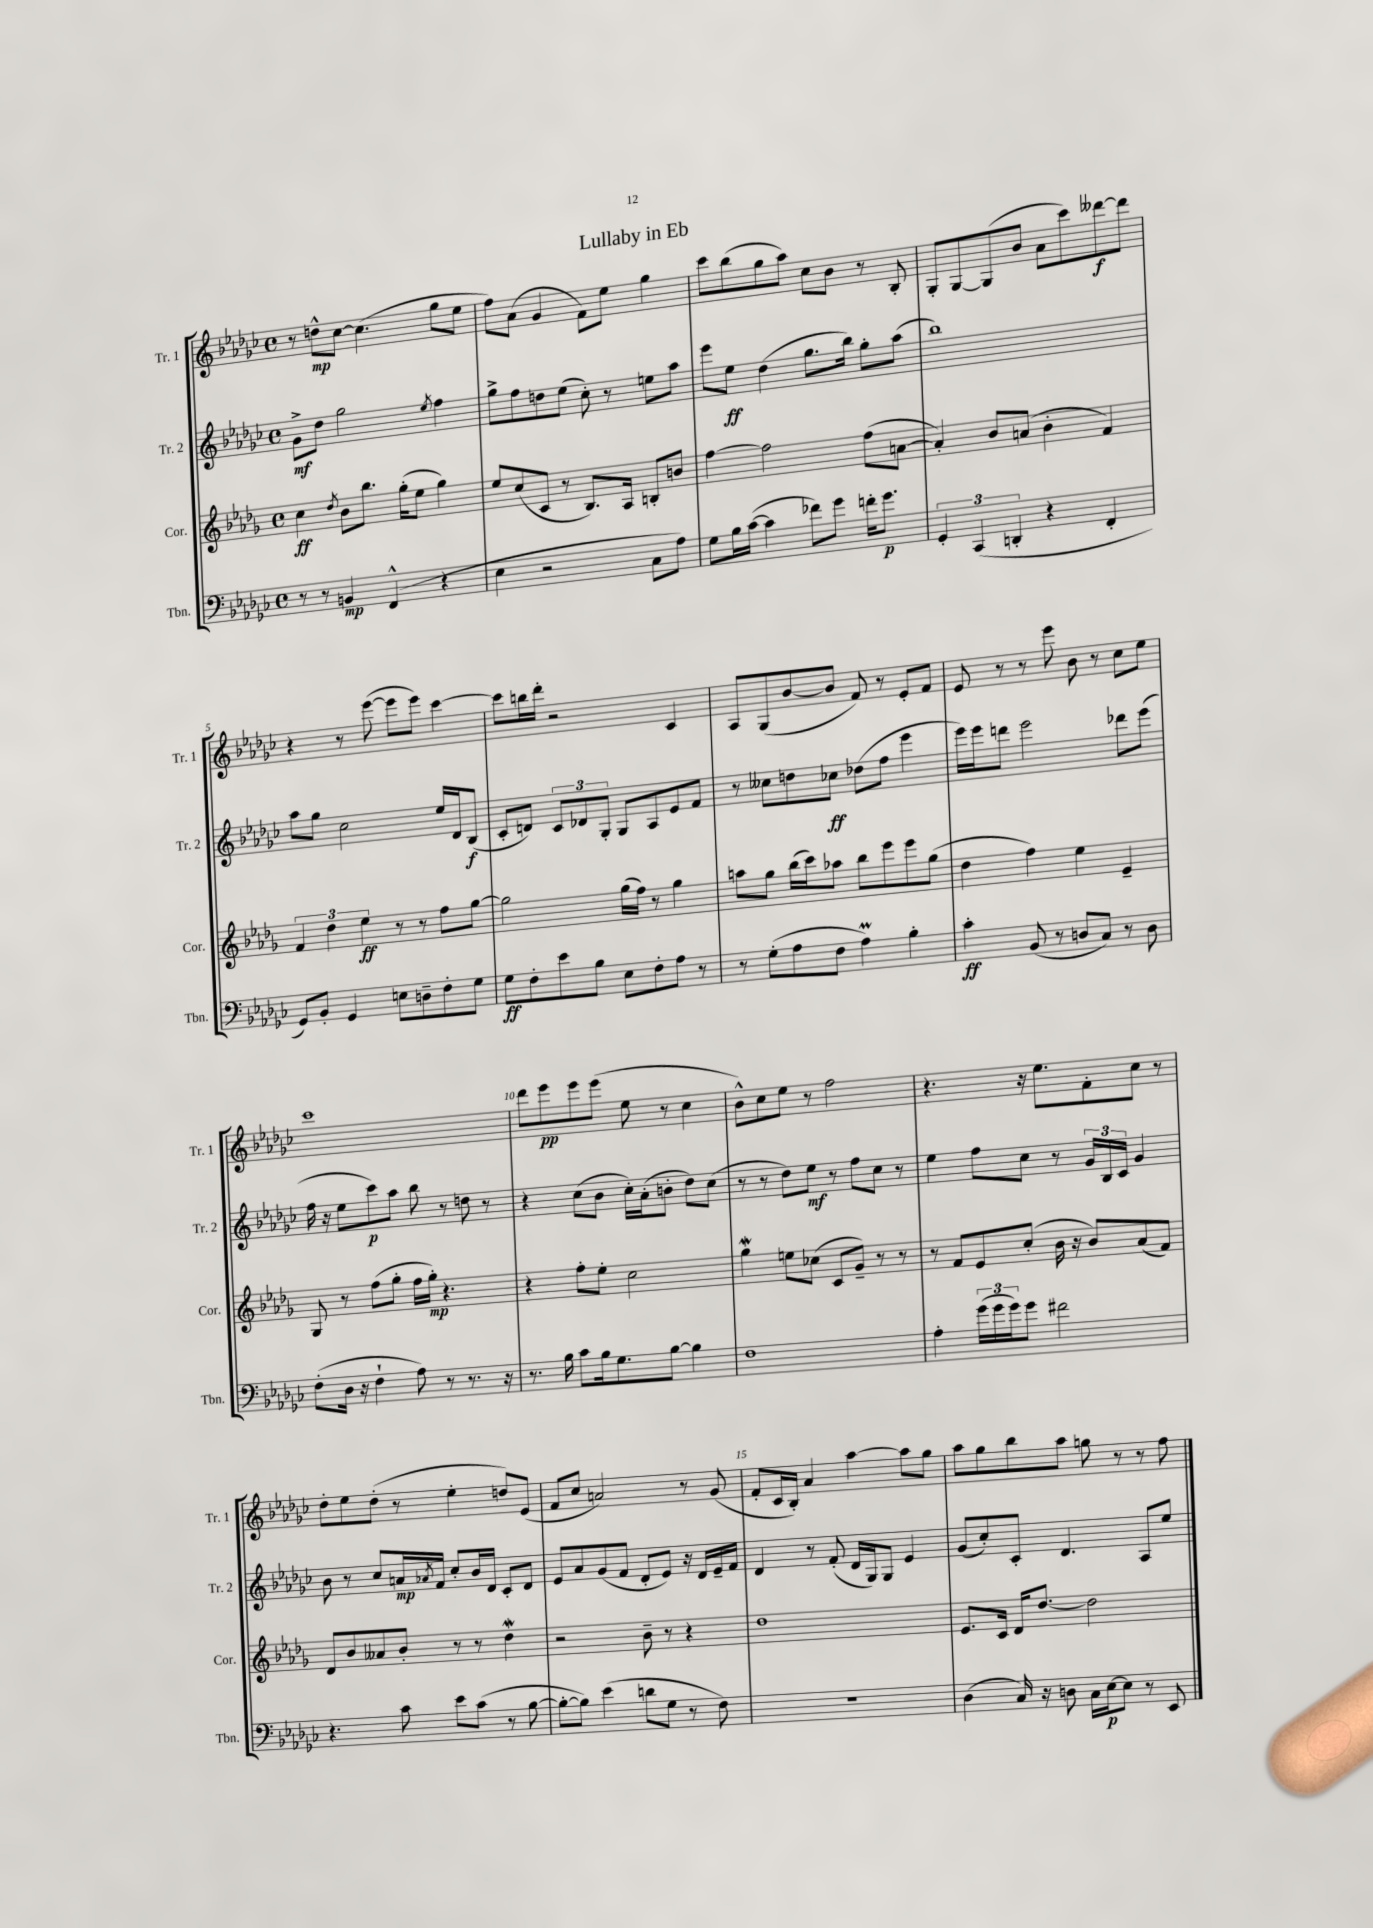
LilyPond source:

\header { title = "Lullaby in Eb" }
<<
\new StaffGroup <<
\new Staff = "s0" \with { instrumentName = "Tr. 1" shortInstrumentName = "Tr. 1" } {
    \clef treble \key ges \major \defaultTimeSignature \time 4/4
    r8 d''8-^\mp ces''8~ ces''4.( ges''8 ees''8 |
    f''8) aes'8( ges'4 f'8) ees''8 ges''4 |
    ces'''8 bes''8( ges''8 aes''8) ces''8 bes'8 r8 bes8-. |
    ges8-. ges8~ ges8( bes'8 aes'8 ces'''8) deses'''8~\f deses'''8 |
    r4 r8 ees'''8~( ees'''8 ees'''8) ces'''4~ |
    ces'''8 b''16 des'''16-. r2 ces'4 |
    aes8 ges8( bes'8~ bes'8 f'8) r8 ees'8-. f'8 |
    ees'8 r8 r8 ees'''8 bes'8 r8 ces''8 ees''8 |
    ces'''1 |
    des'''8 ees'''8\pp ees'''8 ees'''8( ees''8 r8 ces''4 |
    bes'8-^) ces''8 ees''8 r8 f''2 |
    r4. r16 ees''8. f'8-. ces''8 r8 |
    des''8-. ees''8 des''8-.( r8 ees''4-. d''8) ees'8( |
    f'8 ces''8 a'2) r8 ges'8( |
    f'8-. ces'16 bes16-.) aes'4 aes''4~ aes''8 ges''8 |
    aes''8 ges''8 bes''8 aes''8 g''8 r8 r8 f''8 \bar "|." |
}
\new Staff = "s1" \with { instrumentName = "Tr. 2" shortInstrumentName = "Tr. 2" } {
    \clef treble \key ges \major \defaultTimeSignature \time 4/4
    ges'8->\mf des''8 ges''2 \acciaccatura { ees''8 } f''4 |
    ges''8-> f''8 d''8 ees''8( ces''8-.) r8 e''8 aes''8 |
    ees'''8 ees''8\ff des''4( ges''8. bes''16) ges''8-. aes''8( |
    bes''1) |
    aes''8 ges''8 ces''2 ees''16 des'16 bes8\f( |
    ces'8-. d'8) \tuplet 3/2 { ces'8 des'8 ges8-. } ges8 aes8 ees'8 f'8 |
    r8 ceses''8 d''8 ces''8\ff des''8( f''8 ees'''4 |
    ees'''16) ees'''16 d'''8 ees'''2 des'''8 ees'''8( |
    f''16 r16 ees''8 ces'''8\p) aes''8 bes''8 r8 d''8 r8 |
    r4 ces''8( bes'8 ces''16-.) aes'16-.( b'8-. des''8) ces''8( |
    r8 r8 des''8) ees''8\mf r8 f''8 ces''8 r8 |
    ees''4 f''8 ces''8 r8 \tuplet 3/2 { ges'16 bes16 ces'16 } ges'4 |
    bes'8 r8 ces''8 a'16\mp \acciaccatura { aes'8 } f'16 ces''8-. bes'16 des'16 ces'8-. des'8 |
    ees'8 aes'8 ges'8( f'8 des'8-. ees'8) r16 des'16 ees'16-- f'16 |
    des'4 r8 f'8-.( des'16 ges16) ges8 ees'4 |
    ges'8( ces''8-.) ces'8-. des'4. aes8 ees''8 \bar "|." |
}
\new Staff = "s2" \with { instrumentName = "Cor." shortInstrumentName = "Cor." } {
    \clef treble \key des \major \defaultTimeSignature \time 4/4
    c''4\ff \acciaccatura { des''8 } bes'8 bes''8. ges''16-.( ees''8 ges''4) |
    ees''8 c''8( c'8 r8 bes8.) aes16 b8-. b'8 |
    f''4~ f''2 f''8( a'8~ |
    a'4-.) bes'8 a'8( bes'4-. f'4) |
    \tuplet 3/2 { f'4 des''4 ees''4\ff } r8 r8 f''8 ges''8~ |
    ges''2 ges''16( f''16) r8 ges''4 |
    a''8 ges''8 bes''16( c'''16) aes''8 bes''8 ees'''8 ees'''8 ges''8( |
    des''4 f''4) ees''4 ees'4-- |
    ges8 r8 f''8( ges''8-. f''16 ges''16-.\mp) r4. |
    r4 f''8-. ees''8-. c''2 |
    ges''4\mordent e''8 ces''8( c'8 ges'8--) r8 r8 |
    r8 f'8 ees'8 c''8-.( bes'16 r16 bes'8) aes'8( f'8) |
    des'8 bes'8 aeses'8 bes'8-. r8 r8 des''4\mordent |
    r2 bes'8-- r8 r4 |
    des''1 |
    ees'8. c'16 des'16 des''8.~ des''2 \bar "|." |
}
\new Staff = "s3" \with { instrumentName = "Tbn." shortInstrumentName = "Tbn." } {
    \clef bass \key ges \major \defaultTimeSignature \time 4/4
    r8 r8 b,4\mp f,4-^( r4 |
    ees4 r2 ces8 aes8) |
    ges8 bes16 ces'16~( ces'4 fes'8) ges'8 f'16-. ges'8.\p |
    \tuplet 3/2 { ges,4-. ces,4( d,4-. } r4 f,4-. |
    ges,8) bes,8-. ges,4 e8 d8-- f8-. ges8 |
    ges8\ff f8-. ees'8 bes8 ees8 f8-. aes8 r8 |
    r8 ges8-.( aes8 f8 aes4\prall) bes4-. |
    ces'4-.\ff bes,8( r8 d8 ces8) r8 d8 |
    f8-.( des16 r16 f4-! aes8) r8 r8. r16 |
    r8. bes16 ces'8 bes16 ges8. bes8~ bes4 |
    f1 |
    aes4-. \tuplet 3/2 { ges'16( ges'16 ges'16) } ges'8 fis'2 |
    r4. ces'8 ees'8 ces'8( r8 bes8~ |
    bes8~-. bes8) ees'4( d'8 ges8 r8 f8) |
    R1 |
    des4( ces16) r16 d8 ces16 ees16~\p ees8 r8 ees,8 \bar "|." |
}
>>
>>
\layout { \context { \Score \override BarNumber.break-visibility = ##(#f #t #t) barNumberVisibility = #(every-nth-bar-number-visible 5) } }
